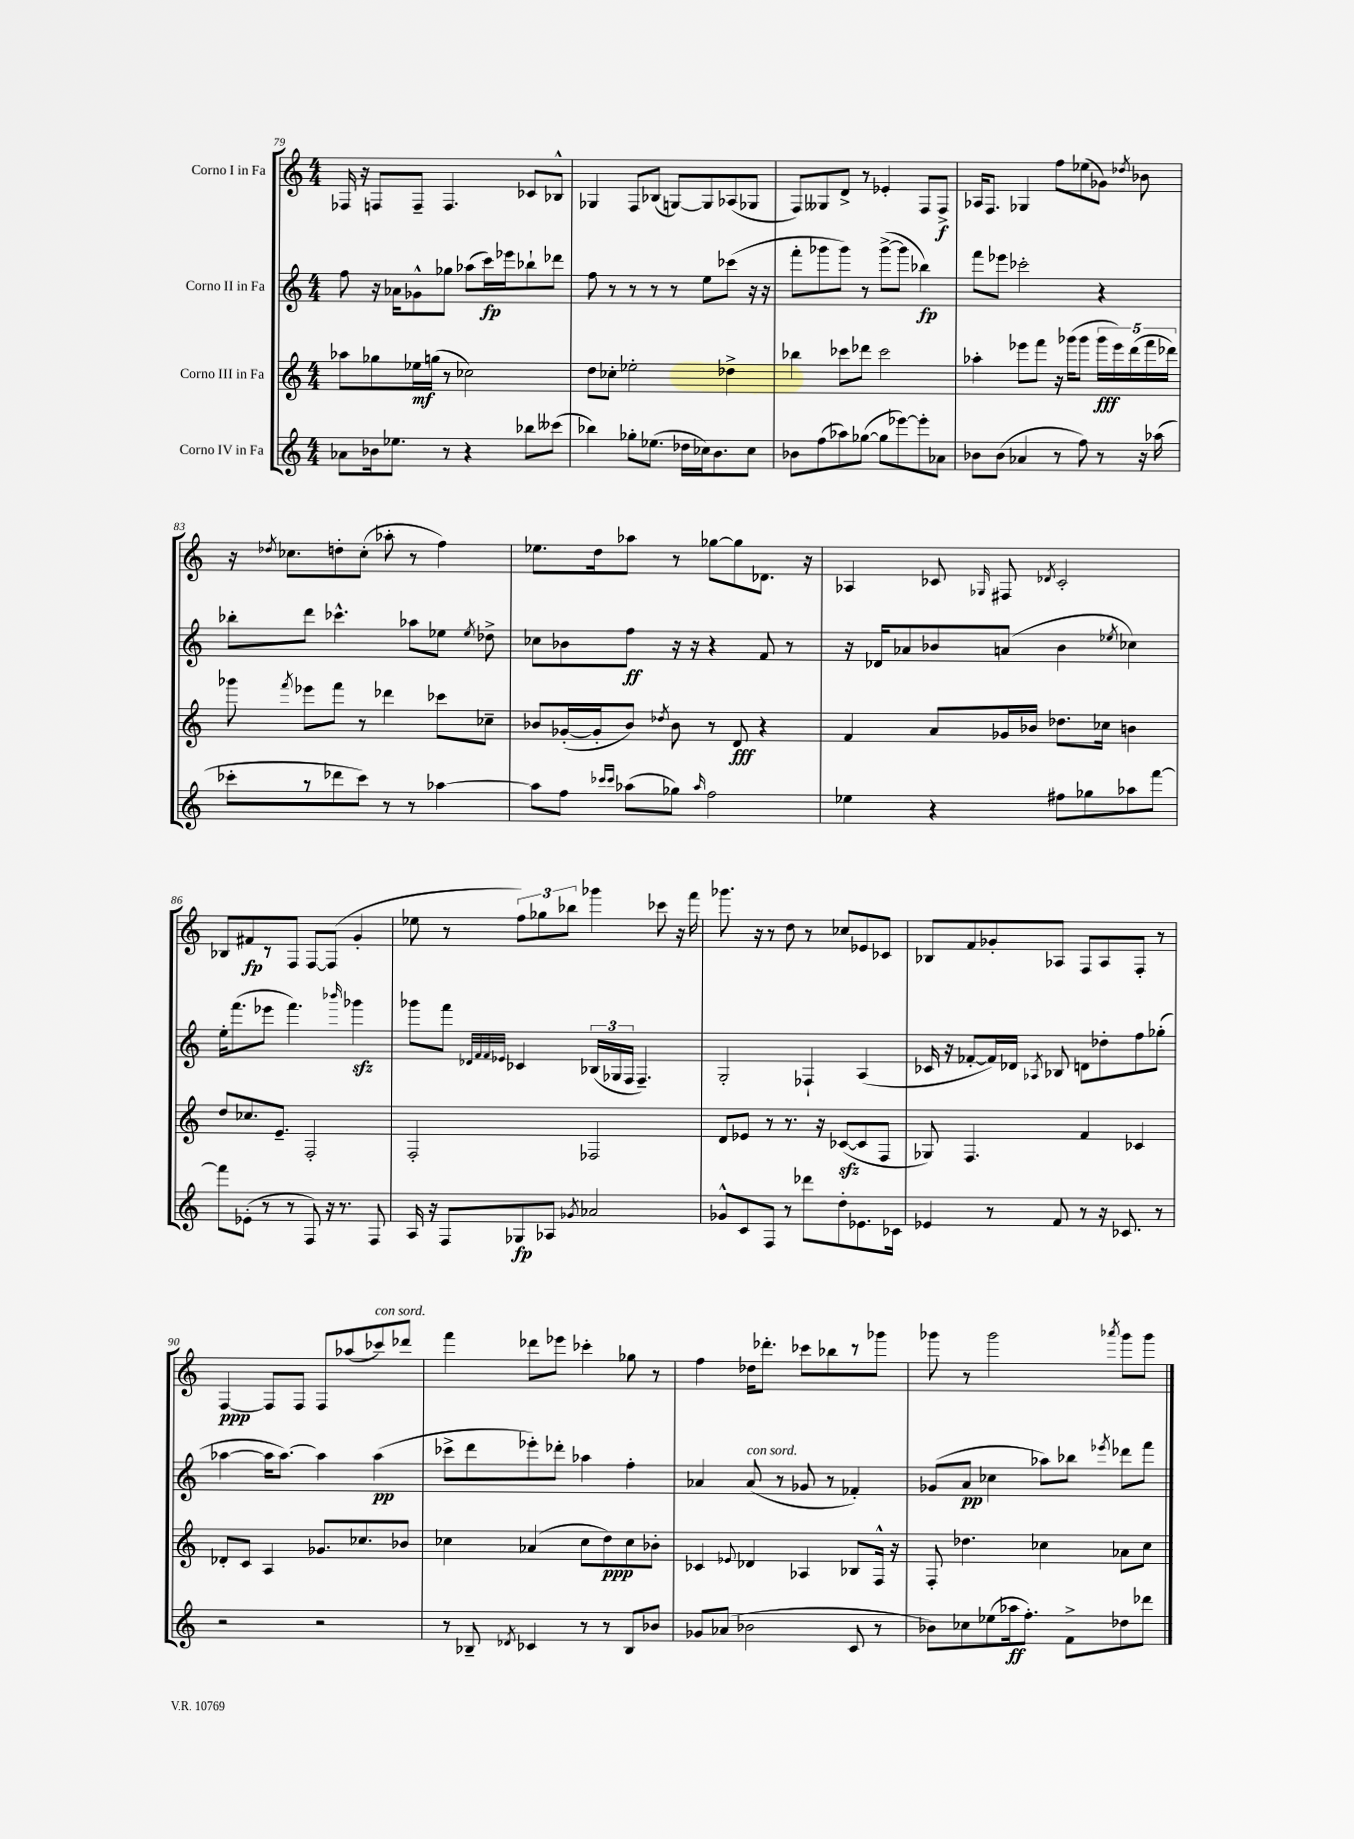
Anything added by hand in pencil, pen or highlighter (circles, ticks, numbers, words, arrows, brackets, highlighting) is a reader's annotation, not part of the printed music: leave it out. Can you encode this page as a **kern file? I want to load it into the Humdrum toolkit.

**kern	**kern	**kern	**kern
*staff4	*staff3	*staff2	*staff1
*clefG2	*clefG2	*clefG2	*clefG2
*k[]	*k[]	*k[]	*k[]
*M4/4	*M4/4	*M4/4	*M4/4
8a-	8aa-	8ff	16F-
.	.	.	16r
16b-	8gg-	16r	8F
8.ee-	.	16a-	.
.	16ee-	8g-^^	8F~
.	(16gg	.	.
8r	8r	8gg-	4.F
4r	2cc-)	(8aa-	.
.	.	16ccc)	.
.	.	16eee-	.
8bb-	.	8bb-`	8c-
(8ccc--	.	8ddd-	8B-^^
=	=	=	=
4bb-)	8dd	8ff	4G-
.	8cc-'	8r	.
8gg-'	2ee-'	8r	8F
(8.ee-	.	8r	(8B-
.	.	8r	[8G)
16dd-	.	.	.
16cc-)	.	8ee	8G]
8.b	.	.	.
.	4dd-^	(8ccc-	(8A-
8cc-	.	16r	8G-
.	.	16r	.
=	=	=	=
8b-	4bb-	8fff'	8F)
(8ff	.	8ggg-	8G--
8aa-)	8ccc-	8ggg-)	8d^
([8gg-	8ddd-	8r	8r
8gg-]	2ccc-	([8ggg-^	4e-'
[8eee-)	.	8ggg-]	.
8eee-']	.	4bb-)	8F
8a-	.	.	8F^
=	=	=	=
8b-	4aa-'	8fff	16A-
.	.	.	8.F
(8b-	.	8eee-	.
4a-	8eee-	2ccc-'	4G-
.	8fff	.	.
8r	16r	.	8ff
.	(16ggg-	.	.
8ff)	8ggg-	.	(8ee-
8r	20ggg-	4r	8g-)
.	20eee-)	.	.
.	(20ddd	.	.
.	.	.	8qdd-
16r	.	.	8b-
.	20fff	.	.
(16aa-	.	.	.
.	20ddd-)	.	.
=	=	=	=
8ccc-'	8ggg-	8bb-'	16r
.	.	.	8qdd-
.	.	.	8.cc-
.	8qfff	.	.
8r	8eee-	8ddd	.
8ddd-	8fff	4.ccc-^^	8dd'
8ccc-)	8r	.	(8cc-'
8r	4ddd-	.	8aa-'
8r	.	8aa-	8r
[4aa-	8ccc-	8ee-	4ff)
.	.	8qee-	.
.	8cc-~	8dd-^	.
=	=	=	=
8aa-]	8b-	8cc-	8.ee-
8ff	([16g-'	8b-	.
.	16g-']	.	16dd
16qqccc-	.	.	.
16qqccc-	.	.	.
(8aa-	8b-)	8ff	8aa-
.	8qdd-	.	.
8gg-)	8b-	16r	8r
.	.	16r	.
16qqaa-	.	.	.
2ff	8r	4r	[8gg-
.	8d	.	8gg-]
.	4r	8f	8.d-
.	.	8r	.
.	.	.	16r
=	=	=	=
4ee-	4f	16r	4A-
.	.	16d-	.
.	.	8a-	.
4r	8a	8b-	8c-
.	.	.	16qqG-
.	16g-	(8a	8F#
.	16b-	.	.
.	.	.	8qd-
8ff#	8.dd-	4b-	2c-'
8gg-	.	.	.
.	16cc-	.	.
.	.	8qee-	.
8aa-	4b	4cc-)	.
[8fff	.	.	.
=	=	=	=
8fff]	8dd	16ee'	8B-
.	.	(8.fff	.
(8e-'	8.cc-	.	8f#
8r	.	8eee-	8r
.	8.e~	.	.
8r	.	4.fff)	8F
8F)	2F'	.	[8F
16r	.	.	(8F]
8.r	.	.	.
.	.	16qqbbb-	.
.	.	4ggg-	4g'
8F	.	.	.
=	=	=	=
16A	2F'	8ggg-	8ee-
16r	.	.	.
8F	.	8fff	8r
.	.	32qqd-	.
.	.	32qqf	.
.	.	32qqf	.
.	.	32qqe-	.
8G-	.	4c-	12ff)
.	.	.	12gg-
8A-	.	.	.
.	.	.	12bb-
8qg-	.	.	.
2a-	2F-	(24B-	4ggg-
.	.	24G-	.
.	.	24F	.
.	.	4.F~)	.
.	.	.	8ccc-
.	.	.	16r
.	.	.	16fff
=	=	=	=
8g-^^	8d	2G'	8.ggg-
8c	8e-	.	.
.	.	.	16r
8F	8r	.	8r
8r	8.r	.	8dd
8ddd-	.	4F-`	8r
.	16r	.	.
8dd'	([8c-	.	8cc-
8.e-	8c-]	(4A	8e-
.	8F	.	8c-
16c-	.	.	.
=	=	=	=
4e-	8G-)	16c-	8B-
.	.	16r	.
.	4.F	[8f-'	8f
8r	.	16f-])	8g-'
.	.	16d-	.
.	.	8qA-	.
8f	.	8B-	8A-
8r	4f	8d	8F
16r	.	8dd-'	8A-
8.c-	.	.	.
.	4c-	8ff	8F'
8r	.	(8gg-'	8r
=	=	=	=
2r	8d-'	[4aa-	[4F
.	8c	.	.
.	4A	16aa-]	8F]
.	.	[8.aa-)	.
.	.	.	8F
2r	8.g-	4aa-]	8F
.	.	.	(8aa-
.	8.cc-	.	.
.	.	(4aa-	8ccc-)
.	8b-	.	8ddd-
=	=	=	=
8r	4cc-	8ccc-^	4fff
8B-~	.	8ddd	.
8qd-	.	.	.
4c-	(4a-	8eee-')	8ddd-
.	.	8ddd-'	8eee-
8r	8cc-	4aa-	4ccc-'
8r	8dd)	.	.
8B-	8cc-	4ff'	8gg-
8b-	8b-'	.	8r
=	=	=	=
8g-	4c-	4a-	4ff
(8a-	.	.	.
.	8qqe-	.	.
2b-	4d-	(8a-	16dd-
.	.	.	8.ddd-'
.	.	8r	.
.	4A-	8g-	8ccc-
.	.	8r	8bb-
8c	8B-	4f-')	8r
8r	16F^^	.	8ggg-
.	16r	.	.
=	=	=	=
8b-)	8F'	(8g-	8ggg-
8cc-	4.dd-	8a	8r
(8ee-	.	4cc-	2ggg-
16aa-	.	.	.
8.ff')	.	.	.
.	4cc-	8aa-)	.
8f^	.	8bb-	.
.	.	8qeee-	8qaaa-
8dd-	8a-	8ddd-	8ggg-
8ddd-	8cc-	8fff	8ggg-
==	==	==	==
*-	*-	*-	*-
